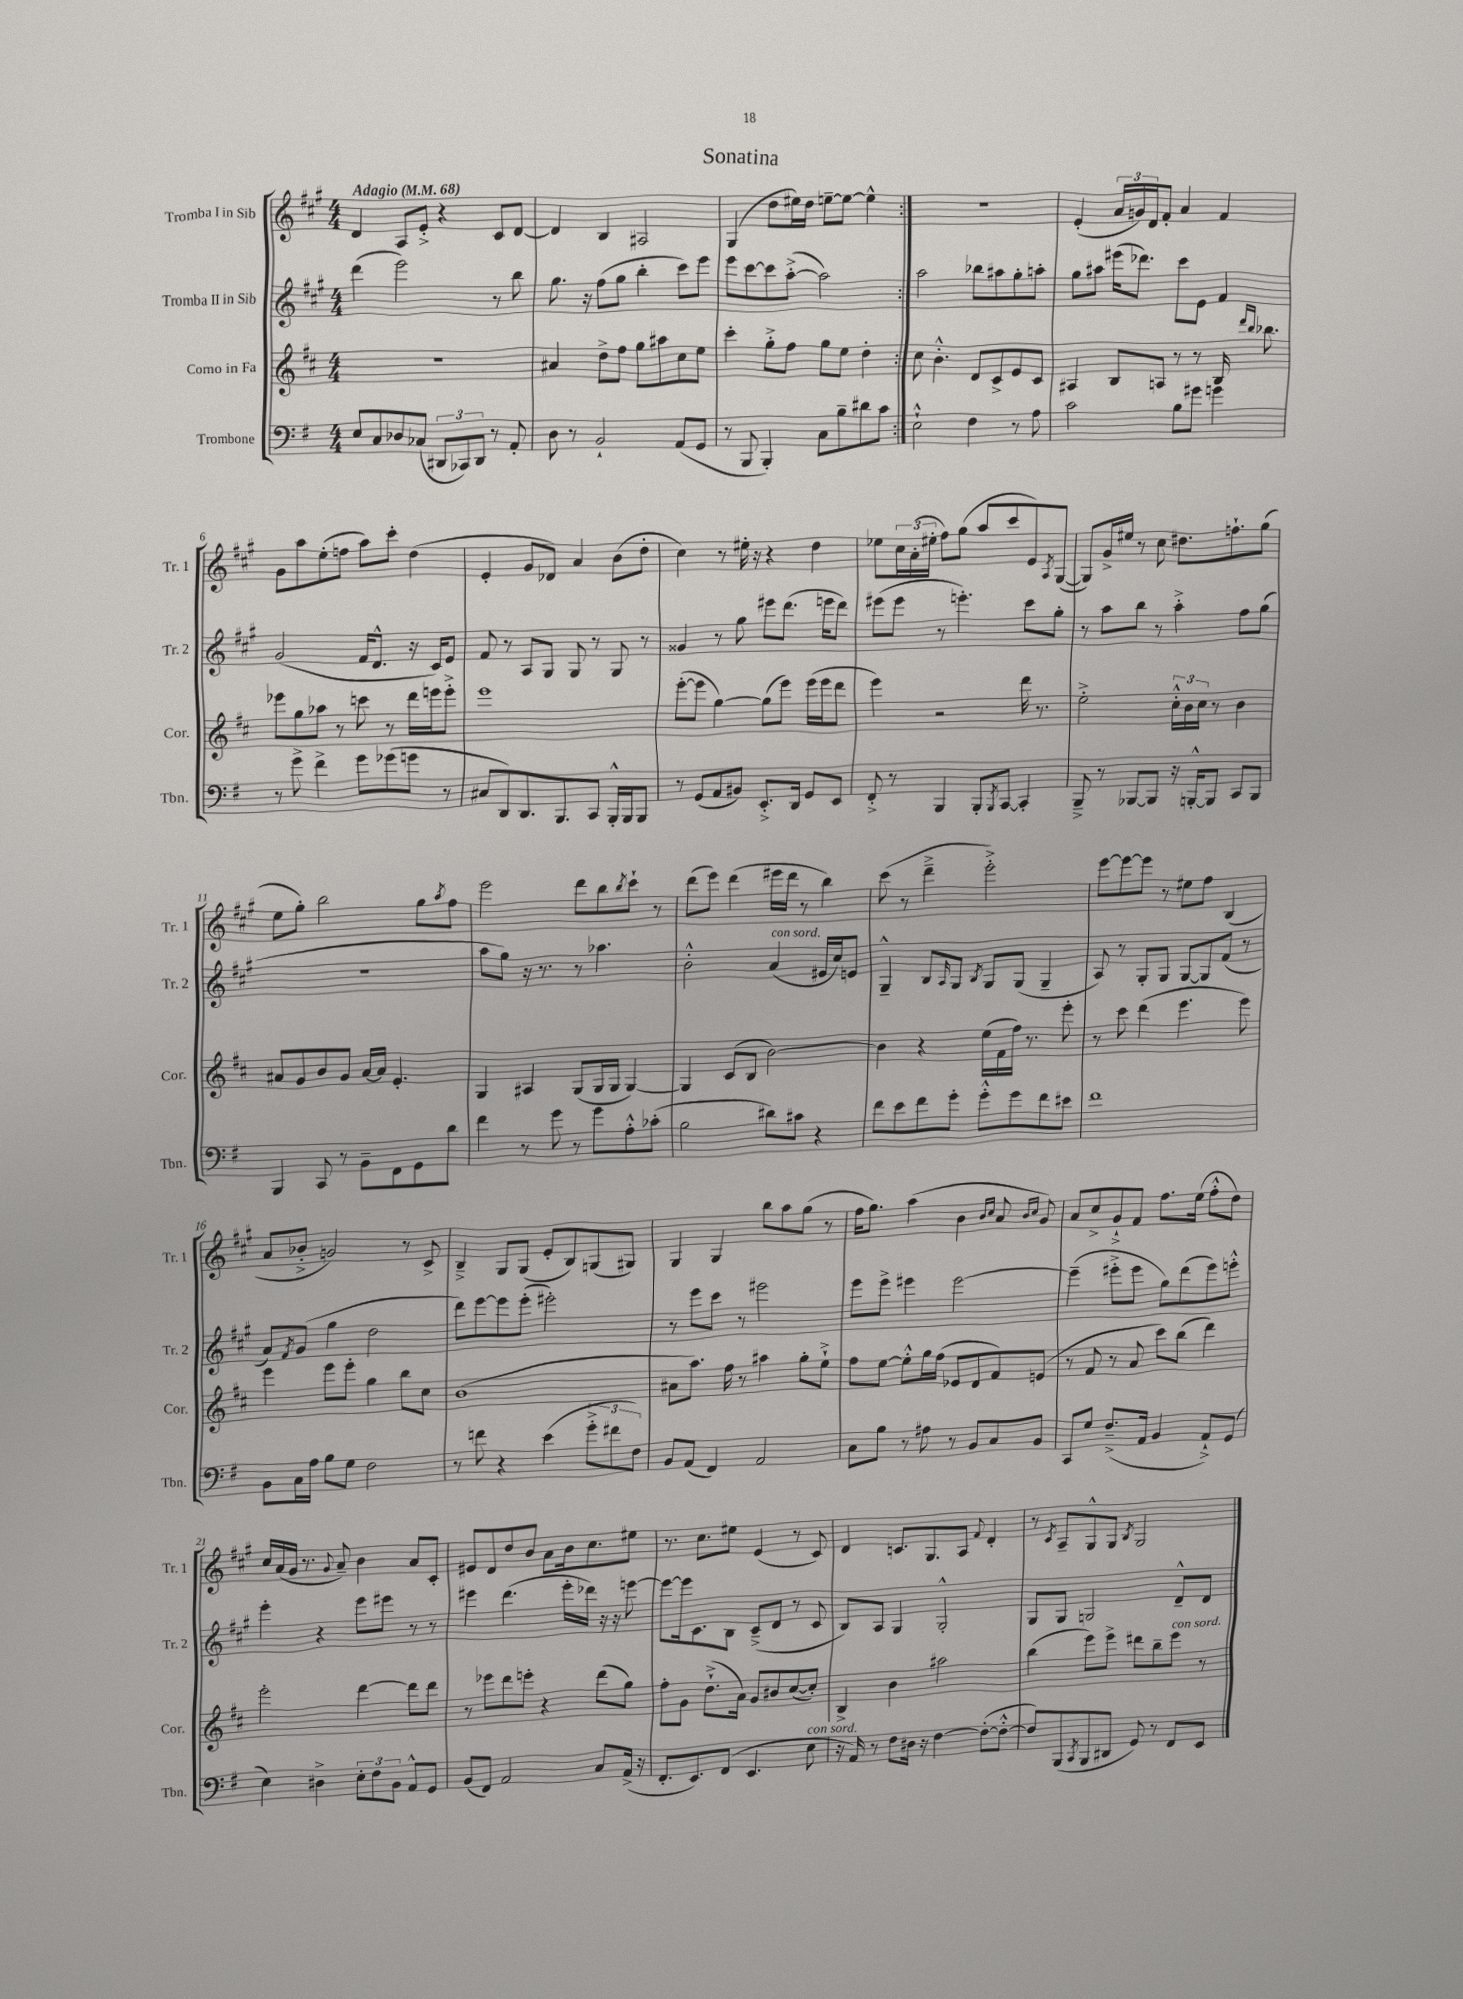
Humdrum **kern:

**kern	**kern	**kern	**kern
*staff4	*staff3	*staff2	*staff1
*clefF4	*clefG2	*clefG2	*clefG2
*k[f#]	*k[f#c#]	*k[f#c#g#]	*k[f#c#g#]
*M4/4	*M4/4	*M4/4	*M4/4
*MM68	*MM68	*MM68	*MM68
8E	1r	(4ddd	4d
8C	.	.	.
8D-	.	2eee)	8A
(8C-	.	.	8e'^
12DD#	.	.	4r
12CC-)	.	.	.
12DD#	.	.	.
8r	.	8r	8c#
8AA'	.	8bb	[8d
=	=	=	=
8D	4a#	8.gg#	4d]
8r	.	.	.
.	.	16r	.
2BB`	8dd^	(8ff#	4B
.	8ff#	8gg#	.
.	8gg	4bb'	2A#
.	8aa#	.	.
(8AA	8cc#	8ccc#)	.
8GG	8ee	8eee	.
=	=	=	=
8r	4ccc#'	8eee	(4G#
8BBB	.	[8ccc#	.
4BBB')	8gg'^	8ccc#]	8dd
.	8ff#	([8aa'^	16ee#)
.	.	.	16dd
8C	8gg	2aa])	[8ee~
8B~	8ee	.	8ee_
8d#	4dd'	.	4ee^^]
8c	.	.	.
=:|!	=:|!	=:|!	=:|!
2E`^^	8cc#	2aa	1r
.	4.b'^^	.	.
4F#	8d	8bb-	.
.	8c#^	8aa#	.
8r	8e	8gg#'	.
8A	8c#	8aa'	.
=	=	=	=
2c	4A#	8gg#	(4e'
.	.	8aa#	.
.	8B	(16eee#	24a
.	.	.	24g)
.	.	8.ddd-)	.
.	.	.	24d
.	8A	.	8f#'
8B	8r	8ccc#	4a
8g#	8r	8e	.
4g	16B	4f#	4f#
.	16qqddd	.	.
.	16qqbb	.	.
.	8.bb-	.	.
=	=	=	=
8r	8eee-	(2g#	8g#
8g^	8gg	.	8aa
4f#^	8aa-	.	(8ee'
.	8r	.	8ff
8g	8ccc	16f#	8aa)
.	.	8.d^^	.
(8g-	8r	.	8ccc#'
8g	16ddd	16r	(4dd
.	16eee	16c#)	.
8r	8eee'^	8e	.
=	=	=	=
8C#	1eee	8f#	4e'
8DD)	.	8r	.
8.DD	.	8A	8g#
.	.	8G#	8d-)
8.BBB	.	.	.
.	.	8G#	4a
8CC	.	8r	.
16BBB'^^	.	8G#	(8b
16BBB	.	.	.
8BBB	.	8r	8dd'
=	=	=	=
8r	([8eee'	4g##	4cc#)
(8GG	8eee]	.	.
8AA	[4gg)	8r	8r
8BB#)	.	8gg#	16ee#'
.	.	.	16r
8.EE'^	(8gg]	8eee#	4r
.	8eee)	(8.ddd	.
16DD	.	.	.
8GG	(16eee	.	4dd
.	16eee	16eee	.
8EE	8ddd	8ddd)	.
=	=	=	=
8FF#'^	4eee)	(8eee#	8ee-
8r	.	8eee#	24cc#
.	.	.	(24a'
.	.	.	24ee#'
4BBB	2r	8r	8ff#)
.	.	4.eee')	(8gg#
8BBB'	.	.	8aa
8qBBB	.	.	.
[8CC	.	.	8ccc#
4CC']	16ddd	8ccc#	8e)
.	8.r	.	.
.	.	.	8qA
.	.	8gg#'	([8G#
=	=	=	=
8BBB~^	2ee'^	8r	8G#])
8r	.	8aa	16g#^
.	.	.	16ee#
[8BBB-	.	8bb	8r
8BBB-]	.	8r	8cc#
16r	24cc#'^^	4aa'^	8.dd#
.	24b	.	.
[16BBB'^^	.	.	.
.	24cc#	.	.
8BBB]	8r	.	.
.	.	.	8.ff`
8CC	4b	8ff#	.
8BBB	.	(8gg#	(8gg#
=	=	=	=
4BBB	8a#	1r	8ee
.	8g	.	8gg#')
8CC	8b	.	2bb
8r	8g	.	.
8BB~	[16a#	.	.
.	16a#]	.	.
8FF#	4.e'	.	.
8GG	.	.	8gg#
.	.	.	8qaa
8d	.	.	8ff#
=	=	=	=
4f#	4G	8aa	2eee
.	.	8gg#)	.
8r	4A#	16r	.
.	.	8.r	.
8g	.	.	.
8r	(8G	8r	8ddd
8g	16G	4.aa-	8bb
.	16G	.	.
.	.	.	8qbb
8A'^^	[4G)	.	8ccc#`
(8c-'	.	.	8r
=	=	=	=
2B	4G]	2b'^^	(8ddd
.	.	.	8eee)
.	(8c#	.	(4ddd
.	8B	.	.
8d#)	[2b)	(4a	16eee#
.	.	.	16ddd
8c#	.	.	8r
4r	.	16e#	4bb)
.	.	16cc#)	.
.	.	8e	.
=	=	=	=
8f#	4b]	4G#~^^	(8ccc#
8e	.	.	8r
8f#	4r	8B	4ddd~^
.	.	16qqA	.
8g'	.	8G#	.
.	.	8qB	.
8g'^^	(16ee	8G#	2eee'^)
.	16f#	.	.
8g	16ff#)	(8G#	.
.	8.r	.	.
8f#	.	4G#~	.
8e#	8eee'	.	.
=	=	=	=
1f#	8r	8A)	[8eee
.	8ccc#	8r	8eee_
.	(4ddd	8G#'	8eee]
.	.	8G#	8r
.	4.eee	[8G#	8ee#
.	.	8G#]	8ff#
.	.	(8f#	(4B
.	8eee)	8r	.
=	=	=	=
8BB	4eee	8a)	8a
.	.	8qf#	.
16C	.	(8g#	8b-'^
16A	.	.	.
8B	8eee	4gg#	2g)
8G	8eee'	.	.
2F#	4gg	2dd	.
.	8bb	.	8r
.	8cc#	.	8c#^
=	=	=	=
8r	(1b	8ddd)	4B~^
8f	.	[8eee	.
4r	.	8eee]	8G#
.	.	(8eee'	(8G#
(4e	.	2eee#')	8e'
.	.	.	8B)
12g'^	.	.	(8G
12f#	.	.	.
.	.	.	8G#)
12F#)	.	.	.
=	=	=	=
8BB	8a#	8r	4G#
(8AA	8.aa)	8eee	.
4FF#)	.	8ccc#	4G#
.	16ff#	.	.
.	8r	8r	.
2AA	4aa#	2eee#	8bb
.	.	.	8aa
.	8gg'	.	(8gg#
.	8ee`^	.	8r
=	=	=	=
8C	8ff#	8eee	16ff#
.	.	.	8.gg#)
8B	[8ee	8eee^	.
8r	8ee'^^]	4eee#	(4aa
8A#	16gg	.	.
.	(16ff#	.	.
8r	8e-	[2eee#	4b
8BB	8d	.	.
.	.	.	16qqb
.	.	.	16qqcc#
8C	8f#)	.	8a
.	.	.	16qqb
.	.	.	16qqcc#
8BB	(8e	.	8g#)
=	=	=	=
8CC	8r	(4eee#~]	8a
8G	8f#	.	8cc#^
(8.F#~^	8r	8eee#'^	8g#`^
.	8a	8eee#	8f#
16AA	.	.	.
4BB	8ccc#)	8gg#)	8.ff#
.	(8bb	(8ddd	.
.	.	.	(16ee
8AA`^)	4ddd)	8eee#)	8ff#'^^
(8GG	.	8eee'^^	8dd)
=	=	=	=
4E)	2eee'	4eee'	16cc#
.	.	.	(16a
.	.	.	16g#
.	.	.	8.r
4D#^	.	4r	.
.	.	.	8qqg#
.	.	.	8a~)
12E'	[4ddd	8eee	4b
12F#	.	.	.
.	.	8eee#	.
12BB	.	.	.
8AA^^	8ddd]	8r	8a
8GG	8ddd	8r	8c#'
=	=	=	=
(8BB	8r	4eee#	8e#
8FF#)	8eee-	.	8d
2AA	8ddd	(4.ddd	8dd
.	8eee'	.	8b
.	4r	.	8a
.	.	16eee#'	16b
.	.	16ddd-)	8.cc#
8C	(8ddd	16r	.
.	.	16r	.
(16AA^	8gg)	[8eee	8ee#
16r	.	.	.
=	=	=	=
8.FF#'	8ff#'	8eee_	8.r
.	8g	16eee]	.
8.EE)	.	8.c#	8.cc#
.	(8.dd`^	.	.
(8FF#	.	8B	8ee#
.	16a)	.	.
4.EE	8g	(8c#~^	(4e
.	8b#	8d	.
.	([8cc#	8r	8r
8E	8cc#'])	8c#	8c#)
=	=	=	=
16r	4B^	8B)	4d
16AA)	.	.	.
8r	.	8A	.
8F#	4b	4G#	8.c
16D#	.	.	.
16r	.	.	8.G#
[4F#	2aa#	2G#'^^	.
.	.	.	8A
.	.	.	8qqf#
(8F#'_	.	.	4d'
8F#'^^_	.	.	.
=	=	=	=
8F#])	(4bb	8G#	8r
.	.	.	8qc#
(8BBB	.	8G#	8A~
8qCC	.	.	.
8BBB	8eee)	2G	8G#^^
8DD#	8eee^	.	8G#
.	.	.	8qB
8GG)	8ddd#	.	2G#
8r	8bb~	.	.
8FF#	8eee	8d~^^	.
8EE	8r	8d	.
==	==	==	==
*-	*-	*-	*-
